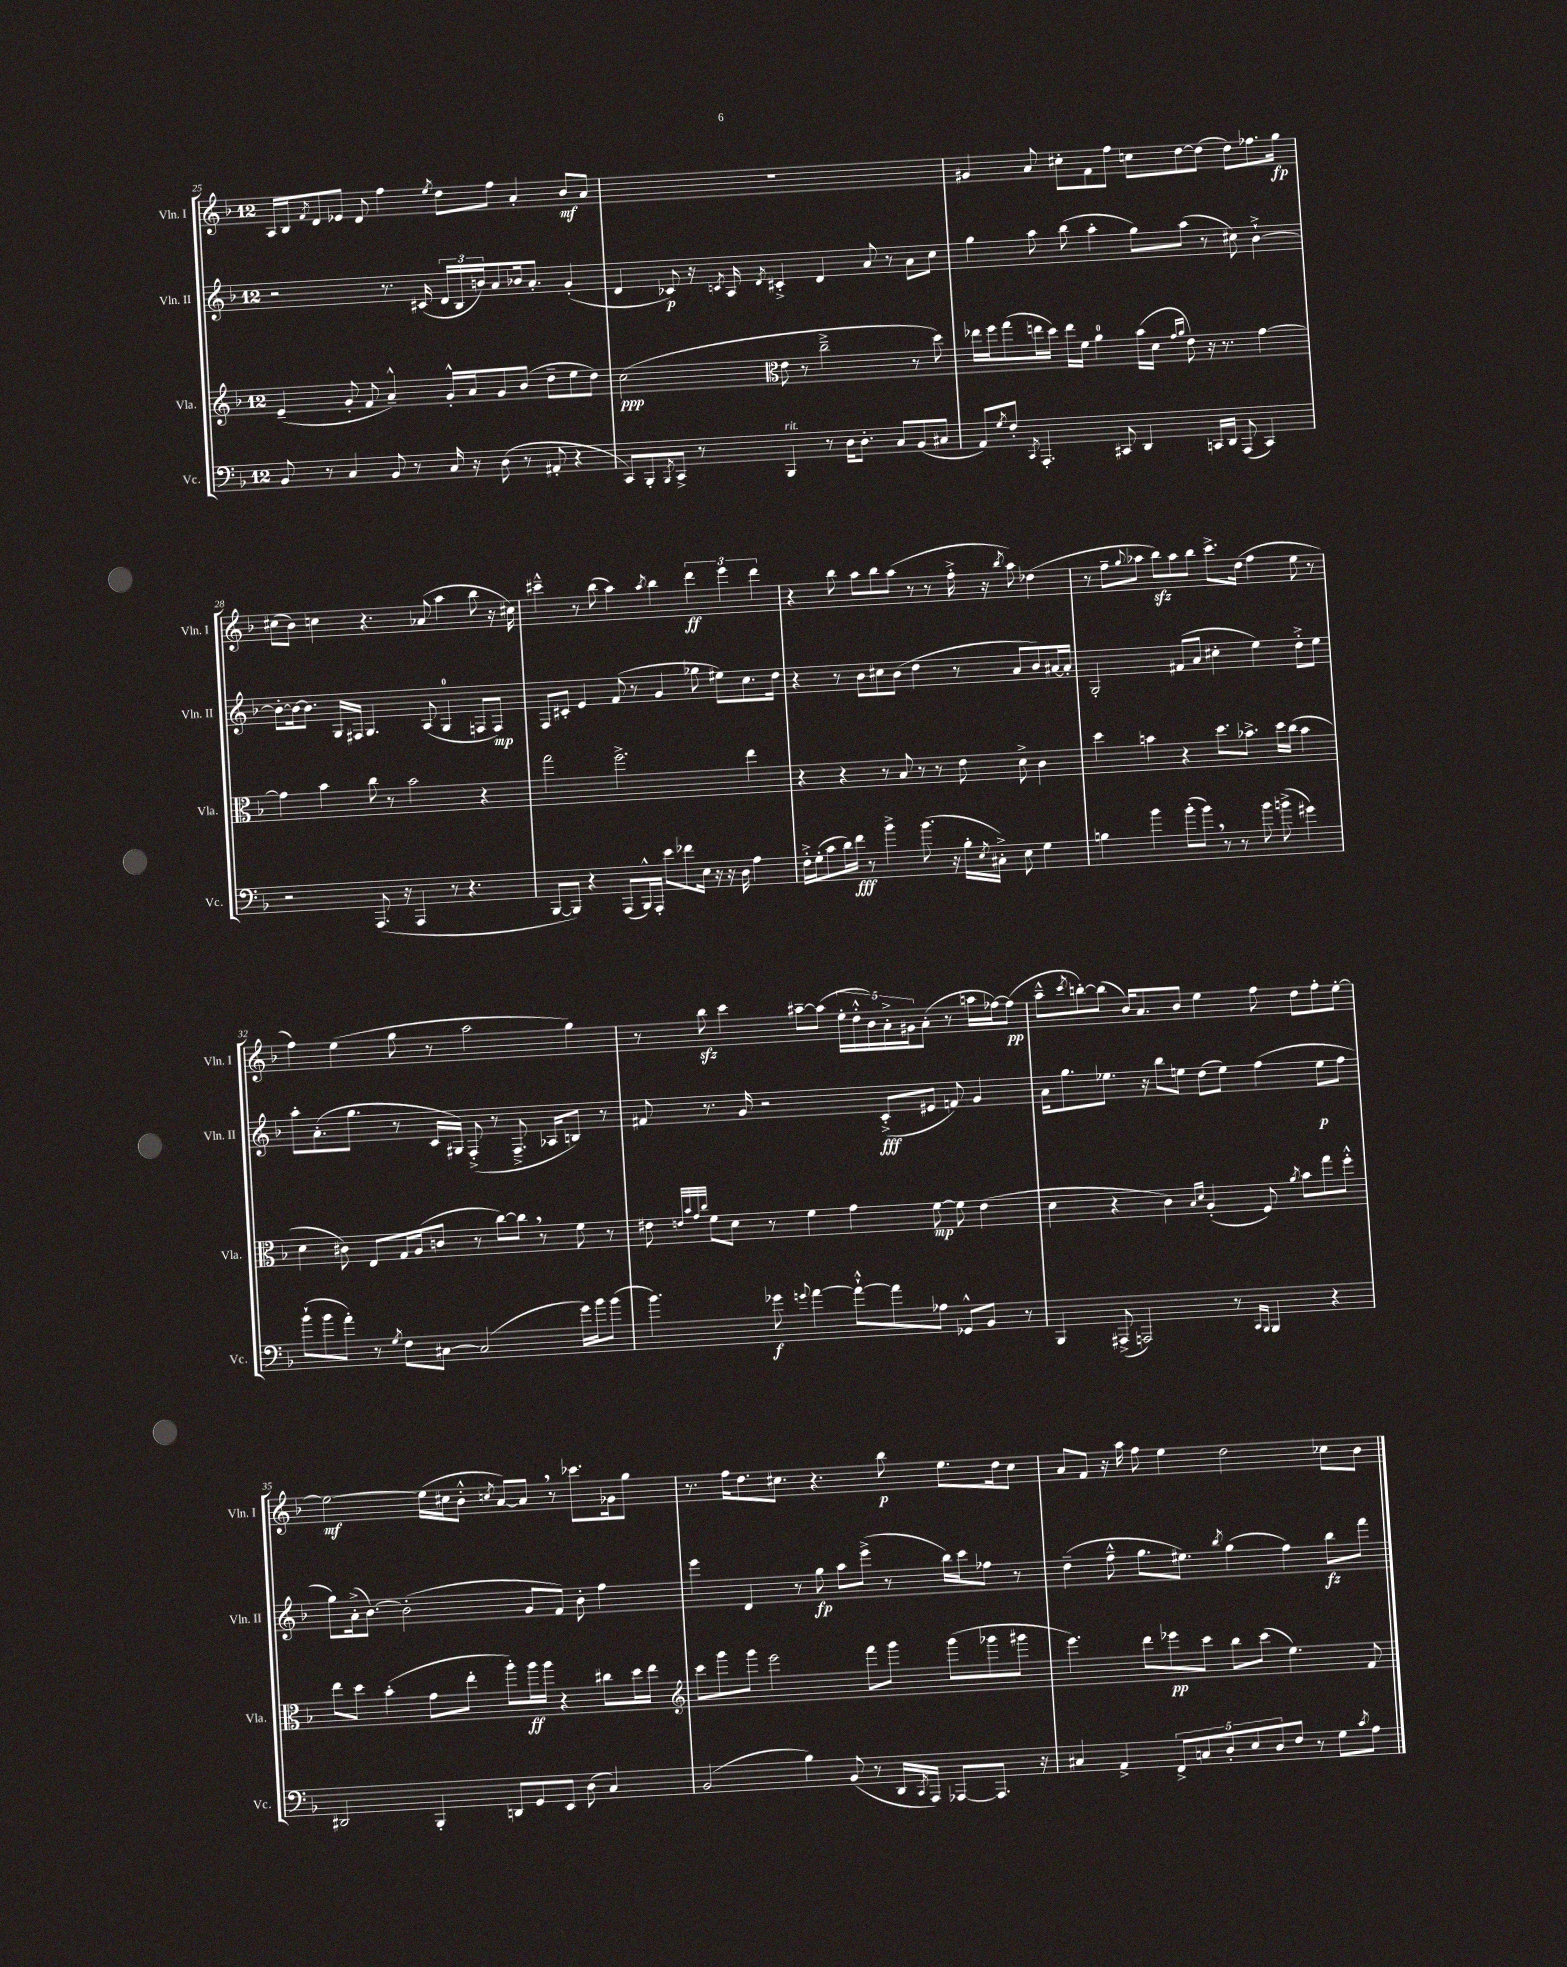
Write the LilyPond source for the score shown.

<<
\new StaffGroup <<
\new Staff = "s0" \with { instrumentName = "Vln. I" shortInstrumentName = "Vln. I" } {
    \clef treble \key f \major \once \override Staff.TimeSignature.style = #'single-digit \time 12/8
    a16 bes16 \acciaccatura { f'8 } d'8 ees'8 d'8 f''4 \acciaccatura { e''8 } d''8 f''8 a'4-. bes'8\mf a'8 |
    R1. |
    gis'4 a'8 cis''8-. f'8 f''8 c''8 d''8~ d''8( d''8) fes''8. g''16\fp |
    cis''8( bes'8) c''4 r4. aes'8( a''4 bes''8 r16 cis''16) |
    cis'''4---^ r8 bes''8( a''4) \acciaccatura { a''8 } bes''4 \tuplet 3/2 { d'''4\ff e'''4 d'''4 } |
    r4 bes''8 a''8 bes''8 a''8( r8 r8 f''16-.-> r16 \acciaccatura { bes''8 } a''8) des''4( |
    r8 f''8-- \appoggiatura { g''8 } aes''8 bes''8\sfz) aes''8 bes''8 c'''8.-> d''16( f''4 e''8 r8 |
    f''4) e''4( g''8 r8 a''2 g''4) |
    r8 bes''8\sfz c'''4 ais''8~-- ais''8( \tuplet 5/4 { e''16-. d''16-.-^ bes'16) a'16-.-> gis'16 } a'8-.( r8 a''16 fes''16~) fes''8\pp( |
    a''8---^ \acciaccatura { c'''8 } b''8~-.) b''8( bes'16) a'8. bes'8 e''4 f''8 d''8 f''8-. e''8~-. |
    e''2~\mf e''16( cis''16 bes'8-.-^ \acciaccatura { c''8 } a'8~) a'8 \breathe r8 ces'''8. ges'16 g''8 |
    r8. f''16 d''8. cis''8. r4. bes''8\p e''8. d''16 cis''8 |
    a'8 f'8 r16 a''16 f''8 e''4 d''2 ces''8 bes'8 \bar "|." |
}
\new Staff = "s1" \with { instrumentName = "Vln. II" shortInstrumentName = "Vln. II" } {
    \clef treble \key f \major \once \override Staff.TimeSignature.style = #'single-digit \time 12/8
    r2 r8. cis'16( \tuplet 3/2 { d'16 bes16 b'16) } a'8 bes'16 a'8.-. g'4-.( |
    d'4 ces'8\p) r16 \acciaccatura { c'8 } a16 \acciaccatura { d'8 } cis'4-.-> d'4 a'8 r8 a'8 c''8 |
    g''4 a''8 bes''8( a''4-. g''8) a''8( r8 cis''8) bes'4~-!-> |
    bes'8~-. bes'16~ bes'8. g16 fis16 g4. a8( g4-0 f8 f8\mp) |
    f8 cis'8-. e'4 f'8( r8 g'4 ges''8 eis''8) c''8. d''16 |
    r4 r8 bes'8 cis''8 bes'8( d''4 r8 a'8 bes'8) ais'16~ ais'16-. |
    g2-. fis'8( a'8 cis''4-. e''4) d''8-.-> e''8 |
    a''8-. a'8.-.( g''8. r8 c'16 gis16) f8-.->( r8 f8.---> aes16 b8) r8 |
    fis'8 r8. g'16 r2 c'8-.->\fff( eis'8 f'8) g'4 |
    a'16 g''8. ees''8. r16 bes''8 e''8 d''8( e''8) f''4( e''8\p f''8 |
    g''8) a'16-.->( bes'8.~) bes'2-.( g'8 f'8) bes'8-. f''4 |
    e'''4 d'4 r8 g''8\fp a''8 e'''8->( r8 bes''16) c'''16 fes''8 r8 |
    d''4--( f''8---^ g''8. eis''8.) \acciaccatura { bes''8 } g''4( f''4) bes''8\fz f'''8 \bar "|." |
}
\new Staff = "s2" \with { instrumentName = "Vla." shortInstrumentName = "Vla." } {
    \clef treble \key f \major \once \override Staff.TimeSignature.style = #'single-digit \time 12/8
    e'4--( g'8-. f'8 a'4---^) g'16-.-^ a'16 g'8 bes'8( d''8-- e''8 d''8) |
    c''2\ppp( \clef alto e'8 r8 c''2---> r8 d''8) |
    ees''16 f''16 g''8( e''16 d''16) e''16 f'16 a'4-0 bes'16( d'16 \grace { g'16 a'16 } e'8) r16 r8. g'4~ |
    g'4 bes'4 c''8 r8 bes'2 r4 |
    g''2 f''2.-> e''4 |
    r4 r4 r8 bes8 r8 r8 e'8 d'8-> c'4 |
    d''4 b'4 r4 d''8. bes'8.-> d''16 c''16( bes'4 |
    d'4 cis'8) e8 g16 a16( c'8 r8 c''8~) c''8 \breathe r8 f'8 r8 |
    eis'8 \grace { e'32 bes'32 g'32 c''32 } f'8 d'8 r8 f'4 g'4 f'8~\mp f'8 e'4( |
    d'4 r4 c'4) \grace { bes16 d'16 } a4-.( f8) \acciaccatura { a'8 } bes'8 g''8 f''8-.-^ |
    e''8 d''8 bes'4-.( g'8 e''8-. a''8-.) a''16\ff a''16 r4 cis''8 d''16 e''16 |
    \clef treble c'''8 g'''8 g'''8 e'''2 f'''8 g'''8 g'''8( ges'''8 gis'''8 |
    e'''4.) d'''8 ees'''8\pp c'''8 bes''8 c'''8( e''4.) f'8 \bar "|." |
}
\new Staff = "s3" \with { instrumentName = "Vc." shortInstrumentName = "Vc." } {
    \clef bass \key f \major \once \override Staff.TimeSignature.style = #'single-digit \time 12/8
    bes,8 r8 c4 bes,8 r8 c16 r16 d8( r8 ais,8-. r4 |
    c,8) bes,,8-. \acciaccatura { bes,,8 } c,8-> r8 bes,,4^\markup { \italic "rit." } r8 d16 d8.-. c8 bes,8( cis8 |
    a,8) \acciaccatura { g8 } f8-. \acciaccatura { c,8 } a,,4.-. cis,8 d,4 c,16 d,16 a,,8( c,4) |
    r2 a,,8.( r16 a,,4 r8 r4. |
    bes,,8~ bes,,8) r4 a,,8( bes,,16-^) a,,16-. e'8 fes'8 e16 r16 r16 d16 a4 |
    f16-.-> g16-.( c'8 d'16) f'16\fff r8 bes'4-> bes'8.( r16 bes16-. \acciaccatura { e8 } cis16-.->) e8 g4 |
    b4 bes'4 bes'8-.( bes'8) \breathe r8 r8 bes'8 b'8->( gis'4) |
    bes'8-!( bes'8 a'8-.) r8 \acciaccatura { g8 } f8 cis8~ cis2( g'16) bes'16 bes'8( |
    bes'4.) ges'8\f \appoggiatura { g'8 } a'4~ a'8~-!-^ a'8 aes8 ges,8-^ bes,8 r8 |
    bes,,4 ais,,8->( a,,2) r8 \grace { c,16 bes,,16 } bes,,4 r4 |
    dis,2 bes,,4-. d,8 g,8 e,8 d8( c4) |
    bes,2( bes4) bes,8( r8 d,16 \acciaccatura { c,8 } a,,16) aes,,8~ aes,,8. r16 |
    cis4 a,4-> \tuplet 5/4 { f,8-> c8 d8-. e8 d8 } f8 r8 g8 \acciaccatura { c'8 } a8 \bar "|." |
}
>>
>>
\layout { \context { \Score currentBarNumber = #25 } }
